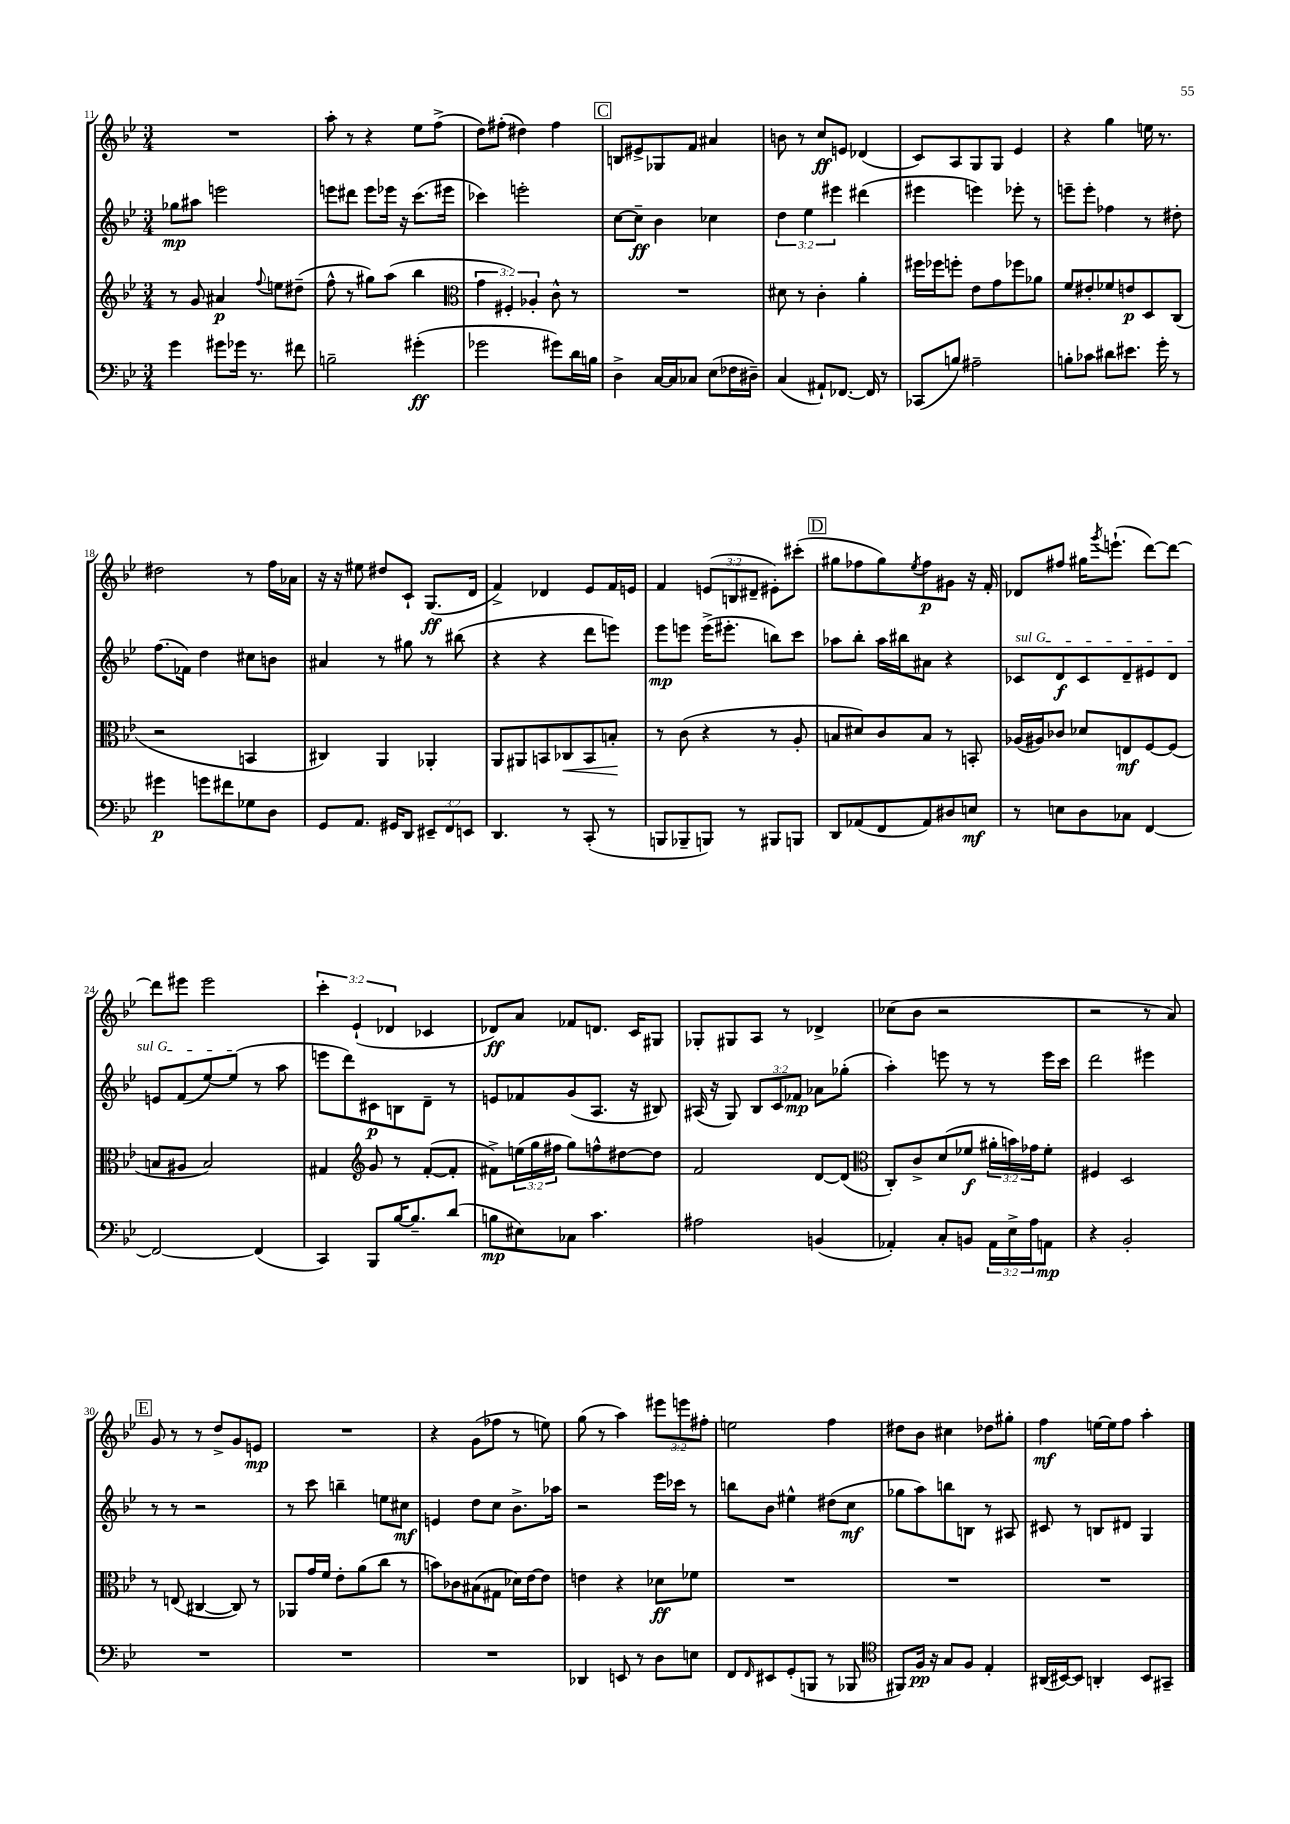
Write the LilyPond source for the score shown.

<<
\new StaffGroup <<
\new Staff = "s0" {
    \clef treble \key bes \major \numericTimeSignature \time 3/4 \override Staff.TupletNumber.text = #tuplet-number::calc-fraction-text
    R2. |
    a''8-. r8 r4 ees''8 f''8->( |
    d''8) fis''8-.( dis''4) fis''4 |
    \mark \markup { \box "C" } b8 eis'8-> ges8 f'8 ais'4 |
    b'8 r8 c''8\ff e'8 des'4( |
    c'8) a8 g8 g8 ees'4 |
    r4 g''4 e''16 r8. |
    dis''2 r8 f''16 aes'16 |
    r16 r16 eis''8 dis''8 c'8-! g8.\ff( d'16 |
    f'4->) des'4 ees'8 f'16 e'16 |
    f'4 \tuplet 3/2 { e'8( b8 dis'8-- } eis'8-.) cis'''8-.( |
    \mark \markup { \box "D" } gis''8 fes''8 gis''8) \acciaccatura { ees''8 } fes''8\p gis'8 r16 f'16-. |
    des'8 fis''8 gis''16 \acciaccatura { g'''8 } e'''8.-!( d'''8~) d'''8~ |
    d'''8 eis'''8 eis'''2 |
    \tuplet 3/2 { c'''4-. ees'4-!( des'4 } ces'4 |
    des'8\ff) a'8 fes'8 d'8. c'16 gis8 |
    ges8-. gis8 a8 r8 des'4-> |
    ces''8( bes'8 r2 |
    r2 r8 a'8) |
    \mark \markup { \box "E" } g'8 r8 r8 d''8-> g'8 e'8\mp |
    R2. |
    r4 g'8( fes''8 r8 e''8) |
    g''8( r8 a''4) \tuplet 3/2 { eis'''8 e'''8 fis''8-. } |
    e''2 f''4 |
    dis''8 bes'8 cis''4 des''8 gis''8-. |
    f''4\mf e''16~ e''16 f''8 a''4-. \bar "|." |
}
\new Staff = "s1" {
    \clef treble \key bes \major \numericTimeSignature \time 3/4 \override Staff.TupletNumber.text = #tuplet-number::calc-fraction-text
    ges''8\mp ais''8 e'''2 |
    e'''8 dis'''8 e'''8 ees'''16 r16 c'''8.( eis'''16 |
    ces'''4) e'''2-. |
    \mark \markup { \box "C" } c''8~ c''8--\ff bes'4 ces''4 |
    \tuplet 3/2 { d''4 ees''4 eis'''4 } dis'''4( |
    eis'''4 e'''4) ees'''8-. r8 |
    e'''8-- e'''8-. fes''4 r8 dis''8-. |
    f''8.( fes'16) d''4 cis''8 b'8 |
    ais'4 r8 gis''8 r8 bis''8( |
    r4 r4 d'''8 e'''8) |
    ees'''8\mp e'''8 e'''16->( eis'''8.-. b''8) c'''8 |
    \mark \markup { \box "D" } aes''8 bes''8-. aes''16 bis''16 ais'8 r4 |
    \once \override TextSpanner.bound-details.left.text = \markup { \italic "sul G" } ces'8\startTextSpan d'8\f ces'8 d'8-- eis'8 d'8 |
    e'8 f'8( ees''8~) ees''8\stopTextSpan( r8 a''8 |
    e'''8 d'''8) cis'8\p b8 d'8-- r8 |
    e'8 fes'8 g'8( a8. r16 bis8) |
    ais16( r16 g8) \tuplet 3/2 { bes8 c'8 fes'8\mp } aes'8 ges''8-.( |
    a''4-.) e'''8 r8 r8 e'''16 c'''16 |
    d'''2 eis'''4 |
    \mark \markup { \box "E" } r8 r8 r2 |
    r8 c'''8 b''4-- e''8 cis''8\mf |
    e'4 d''8 c''8 bes'8.-> aes''16 |
    r2 ees'''16 ces'''16 r8 |
    b''8 bes'8 eis''4-^ dis''8( c''8\mf |
    ges''8 a''8) b''8 b8 r8 ais8 |
    cis'8 r8 b8 dis'8 g4 \bar "|." |
}
\new Staff = "s2" {
    \clef treble \key bes \major \numericTimeSignature \time 3/4 \override Staff.TupletNumber.text = #tuplet-number::calc-fraction-text
    r8 g'8 ais'4\p \appoggiatura { f''8 } e''8 dis''8--( |
    f''8-^ r8 gis''8) a''8( bes''4 |
    \clef alto \tuplet 3/2 { g'4 fis4-.) aes4-. } c'8-^ r8 |
    \mark \markup { \box "C" } R2. |
    dis'8 r8 c'4-. a'4-. |
    fis''16 fes''16 f''8-. ees'8 g'8 fes''8 aes'8 |
    f'8 eis'8-. fes'8 e'8\p d8 c8( |
    r2 b,4 |
    cis4) a,4 aes,4-. |
    a,8 ais,8 b,8 ces8\< b,8 b8-.\! |
    r8 c'8( r4 r8 a8-. |
    \mark \markup { \box "D" } b8 dis'8) c'8 b8 r8 b,8-. |
    aes16( ais16) ces'8 des'8 e8\mf f8~ f8( |
    b8 ais8 b2) |
    gis4 \clef treble g'8 r8 f'8~-.( f'8-. |
    fis'8->) \tuplet 3/2 { e''16( g''16 fis''16 } g''8) f''8-^ dis''8~ dis''8 |
    f'2 d'8~ d'8( |
    \clef alto c8-.) c'8-> d'8( fes'8\f \tuplet 3/2 { ais'16-. b'16) ges'16 } fes'8-. |
    fis4 d2 |
    \mark \markup { \box "E" } r8 e8( cis4~ cis8) r8 |
    aes,8 g'16 f'16 ees'8-. a'8( c''8 r8 |
    b'8) ces'8 bis8( gis8 des'16) ees'16~ ees'8 |
    e'4 r4 des'8\ff fes'8 |
    R2. |
    R2. |
    R2. \bar "|." |
}
\new Staff = "s3" {
    \clef bass \key bes \major \numericTimeSignature \time 3/4 \override Staff.TupletNumber.text = #tuplet-number::calc-fraction-text
    g'4 gis'8 ges'16 r8. fis'8 |
    b2-- gis'4-.\ff( |
    ges'2 gis'8) d'16 b16 |
    \mark \markup { \box "C" } d4-> c16~ c16 ces8 ees8( fes16 dis16--) |
    c4( ais,8-!) fes,8.~ fes,16 r8 |
    ces,8( b8) ais2-- |
    b8-. ces'8 dis'8 eis'8. g'16-. r8 |
    gis'4\p g'8 fis'8 ges8 d8 |
    g,8 a,8. gis,16 d,8 \tuplet 3/2 { eis,8-- f,8 e,8 } |
    d,4. r8 c,8-.( r8 |
    b,,8 bes,,8-- b,,8) r8 bis,,8 b,,8 |
    \mark \markup { \box "D" } d,8 aes,8( f,8 aes,8) dis8 e8\mf |
    r8 e8 d8 ces8 f,4~ |
    f,2~ f,4( |
    c,4) bes,,8 bes16~ bes8.-- d'8( |
    b8\mp eis8) ces8 c'4. |
    ais2 b,4( |
    aes,4-.) c8-. b,8 \tuplet 3/2 { aes,16 ees16-> a16 } a,8\mp |
    r4 bes,2-. |
    \mark \markup { \box "E" } R2. |
    R2. |
    R2. |
    des,4 e,8 r8 d8 e8 |
    f,8 \grace { f,16 } eis,8 g,8-.( b,,8 r8 bes,,8 |
    \clef tenor fis,8) f16\pp r16 g8 f8 ees4-. |
    ais,16( bis,16~) bis,8 a,4-. bis,8 gis,8-- \bar "|." |
}
>>
>>
\layout { \context { \Score currentBarNumber = #11 } }
